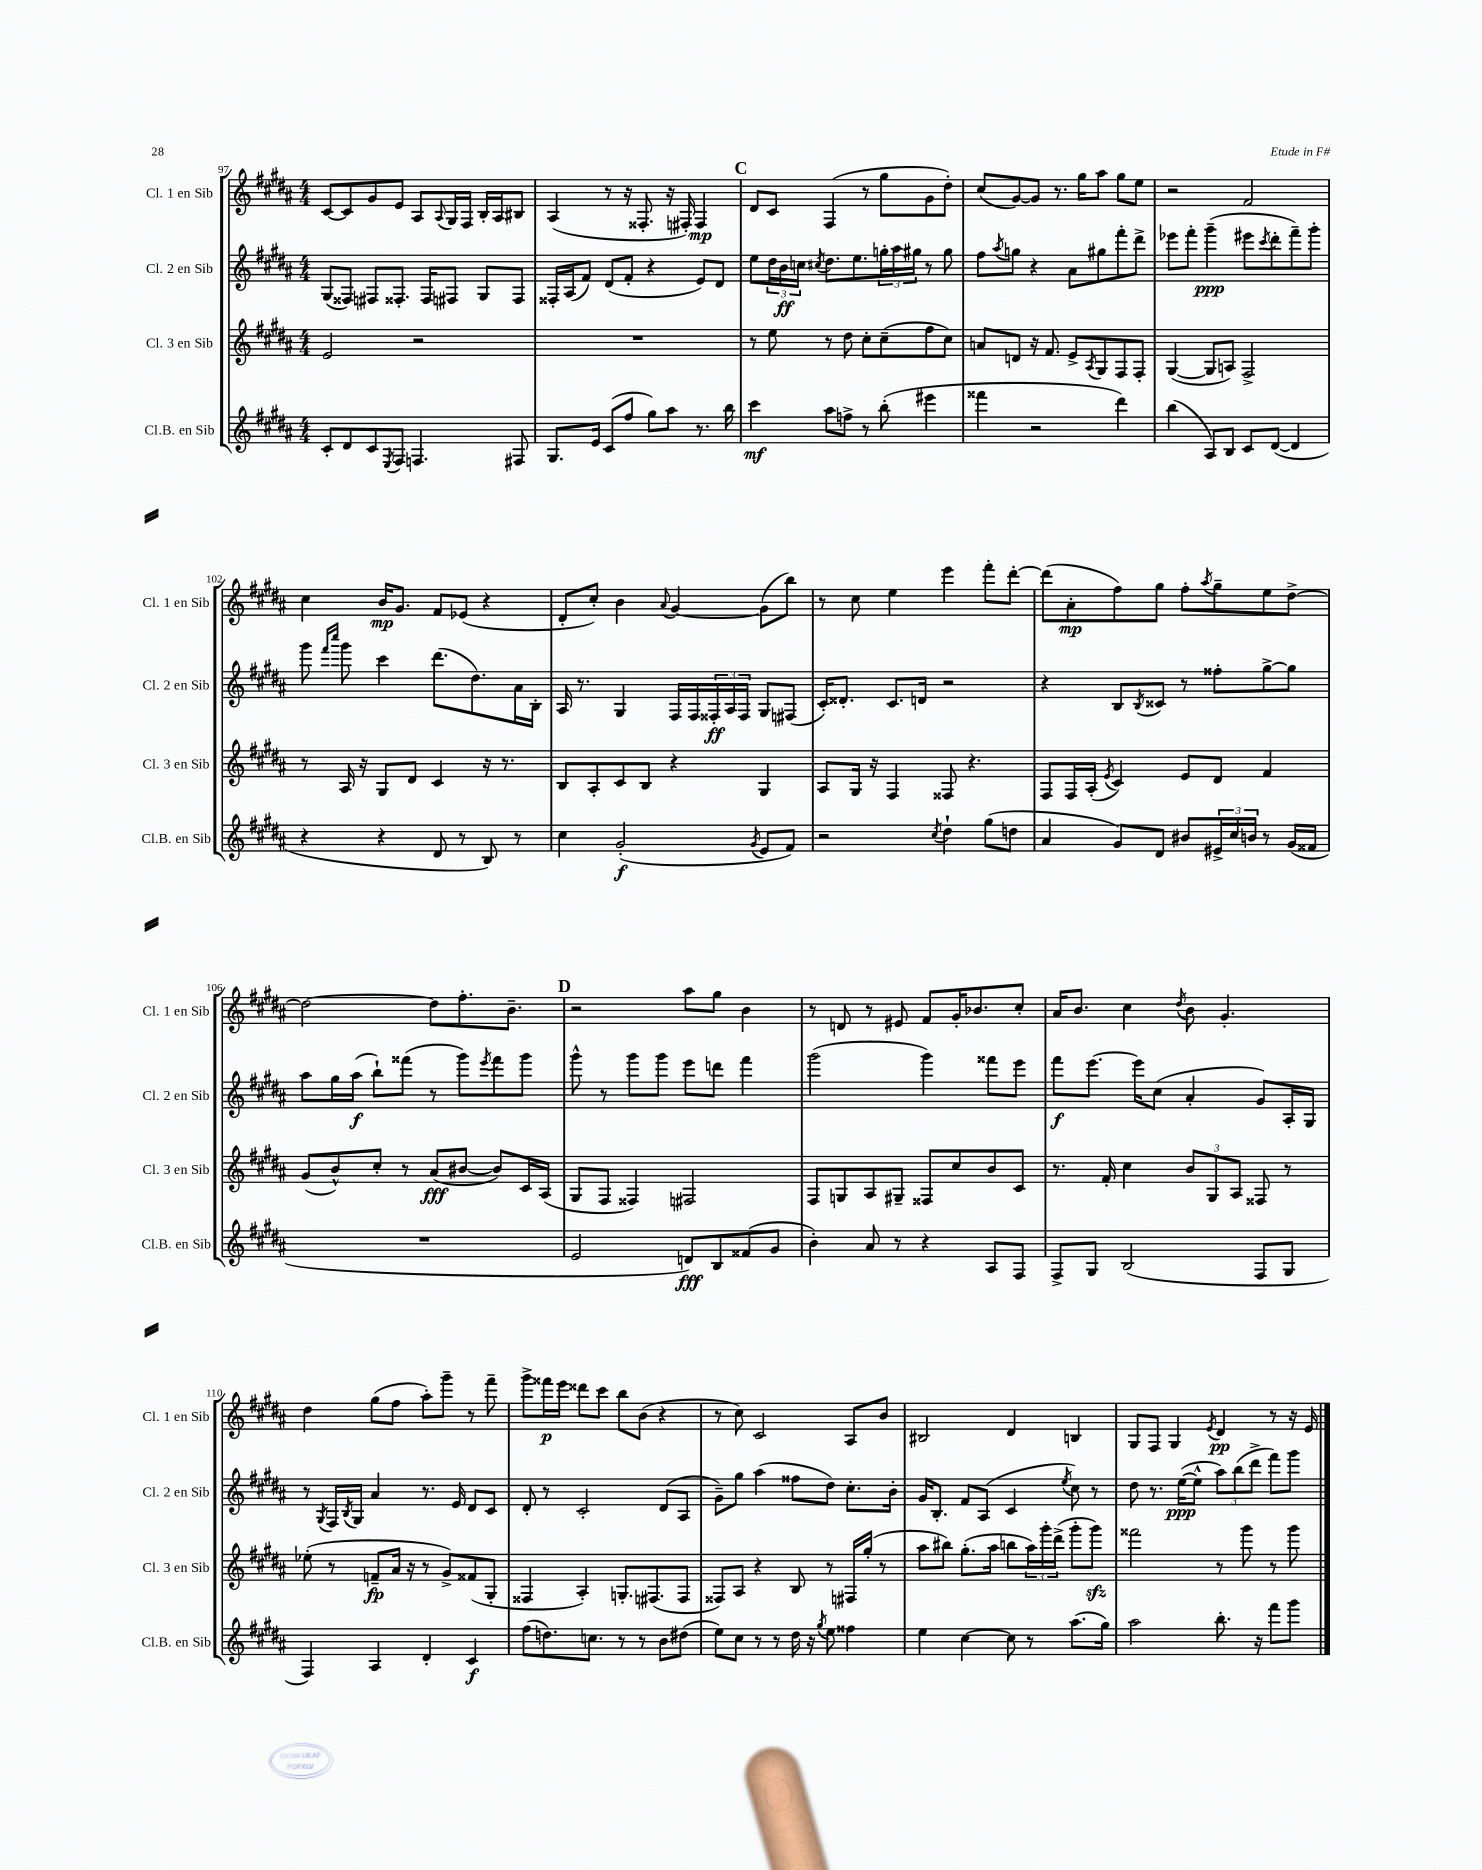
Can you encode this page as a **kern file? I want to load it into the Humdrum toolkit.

**kern	**kern	**kern	**kern
*staff4	*staff3	*staff2	*staff1
*clefG2	*clefG2	*clefG2	*clefG2
*k[f#c#g#d#a#]	*k[f#c#g#d#a#]	*k[f#c#g#d#a#]	*k[f#c#g#d#a#]
*M4/4	*M4/4	*M4/4	*M4/4
8c#'	2e	(8G#	[8c#
8d#	.	8F##)	8c#]
8c#	.	8F#	8g#
8qE	.	.	.
8F#	.	8.F##'	8e
4.F	2r	.	8A#
.	.	16F##	.
.	.	.	8qqA#
.	.	8F#	16G#
.	.	.	16F#
.	.	8G#	16B'
.	.	.	16A#
8F#	.	8F#	8B#
=	=	=	=
8.G#	1r	16F##'	(4A#
.	.	(16A#	.
.	.	8f#)	.
16e	.	.	.
(8c#	.	(8d#	8r
8ff#	.	8f#'	16r
.	.	.	8.F##'
8gg#)	.	4r	.
8aa#	.	.	16r
.	.	.	16F#')
8.r	.	8e)	4F#
.	.	8d#	.
16bb	.	.	.
=	=	=	=
4ccc#	8r	8ee	8d#
.	8ee	24dd#	8c#
.	.	24b	.
.	.	24cc	.
.	.	8qcc#	.
8aa#	8r	8.dd#	(4F#
8ff^	8dd#	.	.
.	.	8.ee	.
8r	8cc#'	.	8r
(8bb'	(8cc#~	24gg'	8gg#
.	.	24aa#	.
.	.	24gg#	.
4eee#	8ff#	8r	8g#
.	8cc#)	8gg#	8dd#')
=	=	=	=
4fff##	8a	8ff#	(8cc#
.	.	8qaa#	.
.	8d	8gg	[8g#)
2r	16r	4r	8g#]
.	8.f#	.	.
.	.	.	8.r
.	8e^	8a#	.
.	.	.	16gg#
.	8qA#	.	.
.	8G#	8gg#	8aa#
4ddd#)	8F#	8fff#'	8gg#
.	8F#'	8ddd#^	8ee
=	=	=	=
(4bb	([4G#	8eee-	2r
.	.	8fff#'	.
8A#)	8G#]	(4ggg#~	.
8B	8A)	.	.
8c#	2F#^	8eee#	2f#
.	.	8qccc#	.
([8d#	.	8ddd#'	.
4d#]	.	8fff#~)	.
.	.	8ggg#'	.
=	=	=	=
4r	8r	8ggg#	4cc#
.	.	16qqfff#	.
.	.	16qqcccc#	.
.	16A#	8ggg#	.
.	16r	.	.
4r	8G#	4ccc#	16b
.	.	.	8.g#
.	8d#	.	.
8d#	4c#	(8.ddd#	8f#
8r	.	.	(8e-
.	.	8.dd#)	.
8B)	16r	.	4r
.	8.r	.	.
8r	.	16a#	.
.	.	16B'	.
=	=	=	=
4cc#	8B	16A#	8d#'
.	.	8.r	.
.	8A#'	.	8cc#')
(2g#'	8c#	4G#	4b
.	8B	.	.
.	.	.	8qqa#
.	4r	16F#	[4g#
.	.	16F#	.
.	.	24F##'	.
.	.	24A#	.
.	.	24F##	.
8qg#	.	.	.
8e	4G#	8G#	(8g#]
8f#)	.	(8F#	8bb)
=	=	=	=
2r	8A#	16c#')	8r
.	.	8.d##'	.
.	16G#	.	8cc#
.	16r	.	.
.	4F#	8.c#	4ee
.	.	16d	.
8qcc#	.	.	.
4dd#`	8F##	2r	4eee
.	4.r	.	.
(8gg#	.	.	8fff#'
8dd	.	.	[8ddd#'
=	=	=	=
4a#	8F#	4r	(8ddd#]
.	16F#	.	8a#'
.	(16A#'	.	.
.	8qe	.	.
8g#)	4c#)	8B	8ff#)
.	.	8qB	.
8d#	.	8c##	8gg#
8b#	8e	8r	8ff#'
.	.	.	8qaa#
24e#^	8d#	8ff##'	8gg#~
24cc#	.	.	.
24b	.	.	.
8r	4f#	[8gg#^	8ee
(16g#	.	8gg#]	[8dd#^
16f##	.	.	.
=	=	=	=
1r	(8g#	8aa#	2dd#_
.	8b^^)	16gg#	.
.	.	(16aa#	.
.	8cc#'	8bb`)	.
.	8r	(8fff##	.
.	(8a#	8r	8dd#]
.	[8b#	8ggg#)	8.ff#'
.	.	8qeee	.
.	8b#])	8fff##	.
.	.	.	8.b~
.	16c#	8ggg#	.
.	(16A#	.	.
=	=	=	=
2e	8G#	8ggg#^^	2r
.	8F#	8r	.
.	4F##)	8ggg#	.
.	.	8ggg#	.
8d)	2F#	8eee	8aa#
8B	.	8ddd	8gg#
(8f##	.	4fff#	4b
8g#	.	.	.
=	=	=	=
4b')	8F#	(2ggg#	8r
.	8G	.	8d
8a#	8A#	.	8r
8r	8G#~	.	8e#
4r	8F##	4ggg#)	8f#
.	8cc#	.	16g#'
.	.	.	8.b-
8A#	8b	8fff##	.
8F#	8c#	8eee	8cc#'
=	=	=	=
8F#^	8.r	8fff#	16a#
.	.	.	8.b
8G#	.	[8.eee	.
.	16f#'	.	.
(2B	4cc#	.	4cc#
.	.	16eee]	.
.	.	(8cc#	.
.	.	.	8qdd#
.	12b	4a#'	8b
.	12G#	.	.
.	.	.	4.g#'
.	12A#	.	.
8F#	8F##	8g#)	.
8G#	8r	16A#'	.
.	.	16G#	.
=	=	=	=
4F#)	(8ee-'	8r	4dd#
.	.	8qG#	.
.	8r	16F#	.
.	.	8qB	.
.	.	16G#	.
4A#	8f~	4a#	(8gg#
.	16a#	.	8ff#
.	16r	.	.
4d#'	8r	8.r	8aa#')
.	8g#^)	.	8ggg#~
.	.	16e	.
4c#	(8f##	8d#	8r
.	8G#'	8c#	8fff#~
=	=	=	=
(8ff#	4F##	8d#'	8ggg#^
8.dd)	.	8r	16fff##
.	.	.	16eee
.	4A#')	2c#'	8ddd##
8.cc	.	.	.
.	.	.	8ccc#
8r	8.G'	.	8bb
8r	.	.	(8b
.	(8.F#	.	.
8b	.	(8d#	4r
(8dd#	8F#	8A#	.
=	=	=	=
8ee)	8F##)	8g#~)	8r
8cc#	8A#	8gg#	8cc#)
8r	4r	(4aa#	2c#
8r	.	.	.
16dd#	8B	8ff##	.
16r	.	.	.
8qgg#	.	.	.
8ee	8r	8dd#)	.
4ff##	16F#	8.cc#'	8A#
.	(16gg#'	.	.
.	8r	.	8b
.	.	16b'	.
=	=	=	=
4ee	8aa#	16g#	2B#
.	.	8.B'	.
.	8bb#)	.	.
[4cc#	(8.gg#'	8f#	.
.	.	(8A#	.
.	16aa#	.	.
8cc#]	8bb	4c#	4d#
8r	24aa#)	.	.
.	24ggg#'	.	.
.	(24ddd#^	.	.
.	.	8qee	.
(8.aa#	8ggg#'	8cc#)	4B
.	8ggg#)	8r	.
16gg#)	.	.	.
=	=	=	=
2aa#	2fff##	8dd#	8G#
.	.	8.r	8F#
.	.	.	4G#
.	.	([16ee	.
.	.	8ee^^]	.
.	.	.	8qe
8.bb'	8r	12aa#)	4d#
.	.	(12bb	.
.	8ggg#	.	.
.	.	12ddd#^	.
16r	.	.	.
8fff#	8r	8fff#)	8r
8ggg#	8ggg#	8ggg#	16r
.	.	.	16e
==	==	==	==
*-	*-	*-	*-
